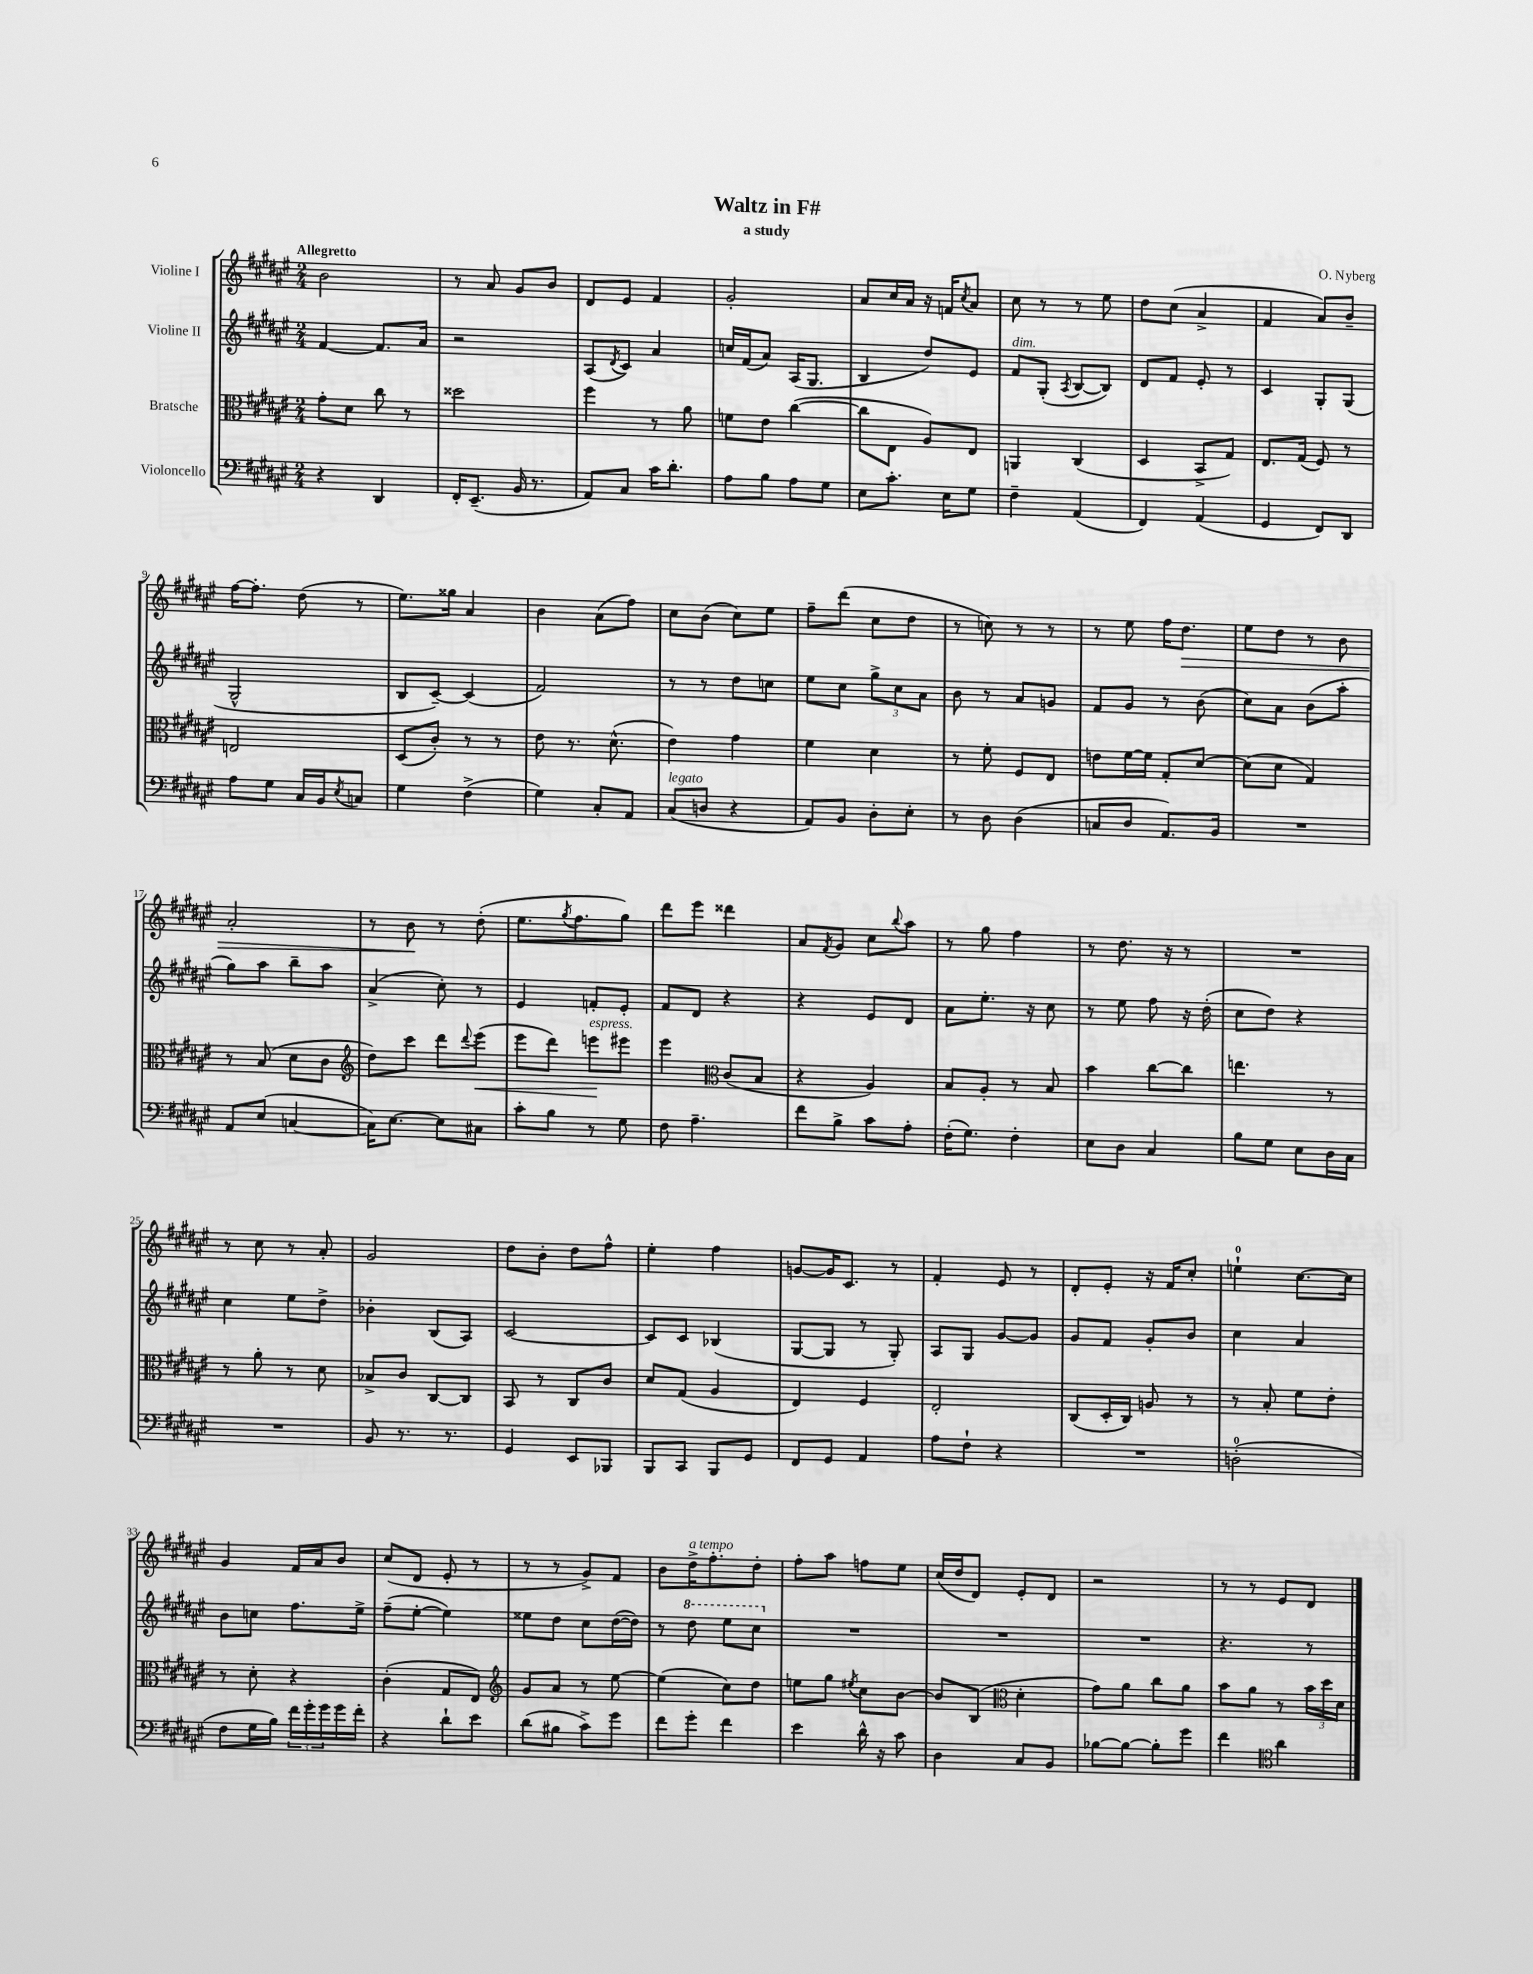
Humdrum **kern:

**kern	**kern	**dynam	**kern	**kern	**dynam
*part4	*part3	*part3	*part2	*part1	*part1
*staff4	*staff3	*staff3	*staff2	*staff1	*staff1
*I"Violoncello	*I"Bratsche	*	*I"Violine II	*I"Violine I	*
*clefF4	*clefC3	*	*clefG2	*clefG2	*
*k[f#c#g#d#a#e#]	*k[f#c#g#d#a#e#]	*	*k[f#c#g#d#a#e#]	*k[f#c#g#d#a#e#]	*
*M2/4	*M2/4	*	*M2/4	*M2/4	*
=1	=1	=1	=1	=1	=1
!	!	!	!	!LO:TX:a:B:t=Allegretto	!
4r	8g#'\L	.	[4f#/	2b\	.
.	8d#\J	.	.	.	.
4DD#/	8cc#\	.	8.f#/L]	.	.
.	8r	.	.	.	.
.	.	.	16a#/Jk	.	.
=2	=2	=2	=2	=2	=2
16FF#'/KL	2dd##X\	.	2r	8r	.
(8.EE#~/J	.	.	.	.	.
.	.	.	.	8a#/	.
16BB/	.	.	.	8g#/L	.
8.r	.	.	.	.	.
.	.	.	.	8b/J	.
=3	=3	=3	=3	=3	=3
8AA#/L)	4ff#\	.	(8A#/L	8d#/L	.
.	.	.	8qd#/	.	.
8C#/J	.	.	8c#/J)	8e#/J	.
16c#\KL	8r	.	4a#/	4f#/	.
8.d#'\J	.	.	.	.	.
.	8a#\	.	.	.	.
=4	=4	=4	=4	=4	=4
8A#\L	8fn\L	.	16ccn/LL	2g#'/	.
.	.	.	(16f#/J	.	.
8B\J	8e#\J	.	8a#/J)	.	.
8A#\L	([4cc#\	.	(16A#/KL	.	.
.	.	.	8.G#/J	.	.
8G#\J	.	.	.	.	.
=5	=5	=5	=5	=5	=5
8E#\L	8cc#\L]	.	4B/	8a#/L	.
8.c#'\J	8E#\J	.	.	16cc#/L	.
.	.	.	.	16a#/JJ	.
.	8A#/L)	.	8dd#/L)	16r	.
16E#\KL	.	.	.	16fn/KL	.
.	.	.	.	8qcc#/	.
8G#\J	8E#/J	.	8e#/J	8a#/J	.
=6	=6	=6	=6	=6	=6
!	!	!	!LO:TX:a:i:t=dim.	!	!
4F#~\	4AAn/	.	8f#/L	8cc#\	.
.	.	.	(8G#'/J	8r	.
.	.	.	8qA#/	.	.
(4AA#/	(4C#/	.	[8B/L	8r	.
.	.	.	8B/J])	8ee#\	.
=7	=7	=7	=7	=7	=7
4FF#/)	4D#/	.	8d#/L	8dd#\L	.
.	.	.	8f#/J	(8cc#\J	.
(4AA#/	8BB^/L	.	8e#'/	4a#^/	.
.	8G#/J)	.	8r	.	.
=8	=8	=8	=8	=8	=8
4GG#/	8.E#/L	.	4c#/	4f#/	.
.	(16G#/Jk	.	.	.	.
8FF#/L)	8F#/)	.	8G#'/L	8a#/L)	.
8DD#/J	8r	.	(8G#/J	8b~/J	.
!!LO:LB:g=z
=9	=9	=9	=9	=9	=9
8A#\L	2En/	.	2G#^^/	[16ff#\KL	.
.	.	.	.	8.ff#'\J]	.
8G#\J	.	.	.	.	.
16C#/LL	.	.	.	(8dd#\	.
16BB/J	.	.	.	.	.
8qE#/	.	.	.	.	.
8Cn/J	.	.	.	8r	.
=10	=10	=10	=10	=10	=10
4G#\	(8D#/L	.	8B/L	8.ee#\L)	.
.	8c#'/J)	.	[8c#~/J)	.	.
.	.	.	.	16gg##X\Jk	.
(4F#^\	8r	.	(4c#/]	4a#/	.
.	8r	.	.	.	.
=11	=11	=11	=11	=11	=11
4G#\)	8e#\	.	2f#/)	4b\	.
.	8.r	.	.	.	.
8C#'/L	.	.	.	(8a#\L	.
.	(8.d#^^\	.	.	.	.
8AA#/J	.	.	.	8ff#\J)	.
=12	=12	=12	=12	=12	=12
!LO:TX:a:i:t=legato	!	!	!	!	!
(8C#/L	4e#\)	.	8r	8cc#\L	.
8Dn/J	.	.	8r	(8b\J	.
4r	4g#\	.	8dd#\L	8cc#\L)	.
.	.	.	8ccn\J	8ee#\J	.
=13	=13	=13	=13	=13	=13
8AA#/L)	4f#\	.	8ee#\L	8ff#~\L	.
8BB/J	.	.	8cc#\J	(8ddd#\J	.
8D#'\L	4d#\	.	12gg#^\L	8cc#\L	.
.	.	.	12cc#\	.	.
8E#'\J	.	.	.	8dd#\J	.
.	.	.	12a#\J	.	.
=14	=14	=14	=14	=14	=14
8r	8r	.	8b\	8r	.
8D#\	8f#'\	.	8r	8ccn\)	.
(4D#\	8F#/L	.	8a#/L	8r	.
.	8E#/J	.	8gn/J	8r	.
=15	=15	=15	=15	=15	=15
8Cn/L	8en\L	.	8f#/L	8r	.
8D#/J	[16f#\L	.	8g#/J	8ee#\	.
.	16f#\JJ]	.	.	.	.
8.AA#/L)	8G#'/L	.	8r	16ff#\KL	.
!	!	!	!	!	!LO:HP:b
.	.	.	.	8.dd#\J	>
.	[8d#/J	.	(8b\	.	.
16BB/Jk	.	.	.	.	.
=16	=16	=16	=16	=16	=16
2r	(8d#\L]	.	8cc#\L)	8ee#\L	.
.	8d#\J	.	8a#\J	8dd#\J	.
.	4G#/)	.	(8b\L	8r	.
.	.	.	8aa#'\J	8b\	.
!!LO:LB:g=z
=17	=17	=17	=17	=17	=17
8AA#/L	8r	.	8gg#\L)	2a#'/	.
(8E#/J	(8B/	.	8aa#\J	.	.
[4Cn/	8d#\L	.	8bb~\L	.	.
.	8c#\J	.	8aa#\J	.	.
=18	=18	=18	=18	=18	=18
*	*clefG2	*	*	*	*
16C\KL])	8dd#\L)	.	(4a#^/	8r	.
[8.E#\J	.	.	.	.	.
.	8ccc#\J	.	.	8b\	.
8E#\L]	8ddd#\L	.	8cc#'\)	8r	]
.	8qqddd#/	.	.	.	.
!	!	!LO:HP:b	!	!	!
8C#X\J	(8eee#\J	<	8r	(8dd#'\	.
=19	=19	=19	=19	=19	=19
8c#'\L	8eee#\L	.	4e#/	8.ee#\L	.
8B\J	8ddd#\J)	.	.	.	.
.	.	.	.	8qgg#/	.
.	.	.	.	8.ff#\	.
!	!LO:TX:a:i:t=espress.	!	!	!	!
8r	8eeen\L	.	8fn'/L	.	.
8G#\	8eee#X\J	[	8e#'/J	8gg#\J)	.
=20	=20	=20	=20	=20	=20
8F#\	4eee#\	.	8f#/L	8ddd#\L	.
4.A#~\	.	.	8d#/J	8eee#\J	.
*	*clefC3	*	*	*	*
.	(8c#/L	.	4r	4ddd##X\	.
.	8B/J	.	.	.	.
=21	=21	=21	=21	=21	=21
8f#\L	4r	.	4r	8a#/L	.
.	.	.	.	8qf#/	.
8B^\J	.	.	.	8g#/J	.
8c#\L	4A#/)	.	8e#/L	8cc#\L	.
.	.	.	.	8qqbb/	.
8A#'\J	.	.	8d#/J	8aa#\J	.
=22	=22	=22	=22	=22	=22
(16F#'\KL	8B/L	.	8a#\L	8r	.
8.G#\J)	.	.	.	.	.
.	8A#'/J	.	8.ee#'\J	8gg#\	.
4F#'\	8r	.	.	4ff#\	.
.	.	.	16r	.	.
.	8B/	.	8cc#\	.	.
=23	=23	=23	=23	=23	=23
8E#\L	4b\	.	8r	8r	.
8D#\J	.	.	8ee#\	8.dd#\	.
4C#/	[8cc#\L	.	8ff#\	.	.
.	.	.	.	16r	.
.	8cc#\J]	.	16r	8r	.
.	.	.	(16dd#'\	.	.
=24	=24	=24	=24	=24	=24
8B\L	4.een\	.	8cc#\L	2r	.
8G#\J	.	.	8dd#\J)	.	.
8E#\L	.	.	4r	.	.
16D#\L	8r	.	.	.	.
16C#\JJ	.	.	.	.	.
!!LO:LB:g=z
=25	=25	=25	=25	=25	=25
2r	8r	.	4cc#\	8r	.
.	8a#'\	.	.	8cc#\	.
.	8r	.	8ee#\L	8r	.
.	8d#\	.	8dd#^\J	8a#'/	.
=26	=26	=26	=26	=26	=26
8BB/	8B-X^/L	.	4b-X'\	2g#/	.
8.r	8c#/J	.	.	.	.
.	[8C#/L	.	(8B/L	.	.
8.r	.	.	.	.	.
.	8C#/J]	.	8A#/J)	.	.
=27	=27	=27	=27	=27	=27
4GG#/	8BB/	.	[2c#/	8dd#\L	.
.	8r	.	.	8b'\J	.
8EE#/L	8C#/L	.	.	8dd#\L	.
8BBB-X/J	8c#/J	.	.	8ff#^^\J	.
=28	=28	=28	=28	=28	=28
8BBB/L	8d#/L	.	8c#/L]	4ee#'\	.
8CC#/J	(8G#/J	.	8c#/J	.	.
8BBB/L	4A#/	.	(4B-X/	4ff#\	.
8GG#/J	.	.	.	.	.
=29	=29	=29	=29	=29	=29
8FF#/L	4E#/)	.	[8G#/L	[8gn/L	.
8GG#/J	.	.	8G#/J]	16g/K]	.
.	.	.	.	8.c#/J	.
4AA#/	4F#/	.	8r	.	.
.	.	.	8G#'/)	8r	.
=30	=30	=30	=30	=30	=30
8A#\L	2E#'/	.	8A#/L	4f#'/	.
8F#`\J	.	.	8G#/J	.	.
4r	.	.	[8g#/L	8e#/	.
.	.	.	8g#/J]	8r	.
=31	=31	=31	=31	=31	=31
2r	(8C#/L	.	8g#/L	8d#'/L	.
.	16D#'/L	.	8f#/J	8e#'/J	.
.	16C#/JJ)	.	.	.	.
.	8An/	.	8g#'/L	16r	.
.	.	.	.	16f#/KL	.
.	8r	.	8b/J	8cc#'/J	.
=32	=32	=32	=32	=32	=32
(2Dn'\	8r	.	4cc#\	4een`\	.
.	8B'/	.	.	.	.
.	8f#\L	.	4a#/	[8.cc#\L	.
.	8e#'\J	.	.	.	.
.	.	.	.	16cc#\Jk]	.
!!LO:LB:g=z
=33	=33	=33	=33	=33	=33
8F#\L	8r	.	8b\L	4g#/	.
16G#\L	8d#'\	.	8ccn\J	.	.
16B\JJ)	.	.	.	.	.
24f#\LL	4r	.	8.ff#\L	16f#/LL	.
24g#'\	.	.	.	.	.
.	.	.	.	16a#/J	.
24g#\	.	.	.	.	.
16g#\	.	.	.	8b/J	.
16f#'\JJ	.	.	16ee#^\Jk	.	.
=34	=34	=34	=34	=34	=34
4r	(4c#'\	.	(8ff#~\L	(8cc#/L	.
.	.	.	[8ee#'\J	8d#/J	.
8d#`\L	8G#/L	.	4ee#\])	8e#'/	.
8e#\J	8E#/J)	.	.	8r	.
=35	=35	=35	=35	=35	=35
*	*clefG2	*	*	*	*
(8d#\L	8g#/L	.	8ee##X\L	8r	.
8B#X\J	8a#/J	.	8dd#\J	8r	.
8c#^\L)	8r	.	8cc#\L	8g#^/L)	.
8g#\J	[8ee#\	.	([16dd#\L	8f#/J	.
.	.	.	16dd#\JJ])	.	.
=36	=36	=36	=36	=36	=36
8f#\L	(4ee#\]	.	8r	8b\L	.
*	*	*	*8va	*	*
!	!	!	!	!LO:TX:a:i:t=a tempo	!
8g#'\J	.	.	8ddd#\	16dd#^\K	.
.	.	.	.	8.ff#'\	.
4f#\	8cc#\L)	.	8eee#\L	.	.
.	8dd#\J	.	8ccc#\J	8dd#'\J	.
=37	=37	=37	=37	=37	=37
*	*	*	*X8va	*	*
4e#\	8een\L	.	2r	8ff#'\L	.
.	8gg#\J	.	.	8aa#\J	.
.	8qee#X/	.	.	.	.
16d#^^\	8cc#\L	.	.	8ffn\L	.
16r	.	.	.	.	.
8c#\	[8b\J	.	.	8ee#\J	.
=38	=38	=38	=38	=38	=38
4D#\	8b/L]	.	2r	(16cc#/LL	.
.	.	.	.	16dd#/J	.
.	(8B/J	.	.	8d#/J)	.
*	*clefC3	*	*	*	*
8C#/L	4d#'\	.	.	8e#'/L	.
8BB/J	.	.	.	8d#/J	.
=39	=39	=39	=39	=39	=39
[8B-X\L	8g#\L)	.	2r	2r	.
8B-\J_	8a#\J	.	.	.	.
8B-'\L]	8cc#\L	.	.	.	.
8g#\J	8a#\J	.	.	.	.
=40	=40	=40	=40	=40	=40
4f#\	8b\L	.	4.r	8r	.
.	8a#\J	.	.	8r	.
*clefC4	*	*	*	*	*
4a#\	8r	.	.	8e#/L	.
.	24b\LL	.	8r	8d#/J	.
.	24dd#\	.	.	.	.
.	24d#\JJ	.	.	.	.
==	==	==	==	==	==
*-	*-	*-	*-	*-	*-
